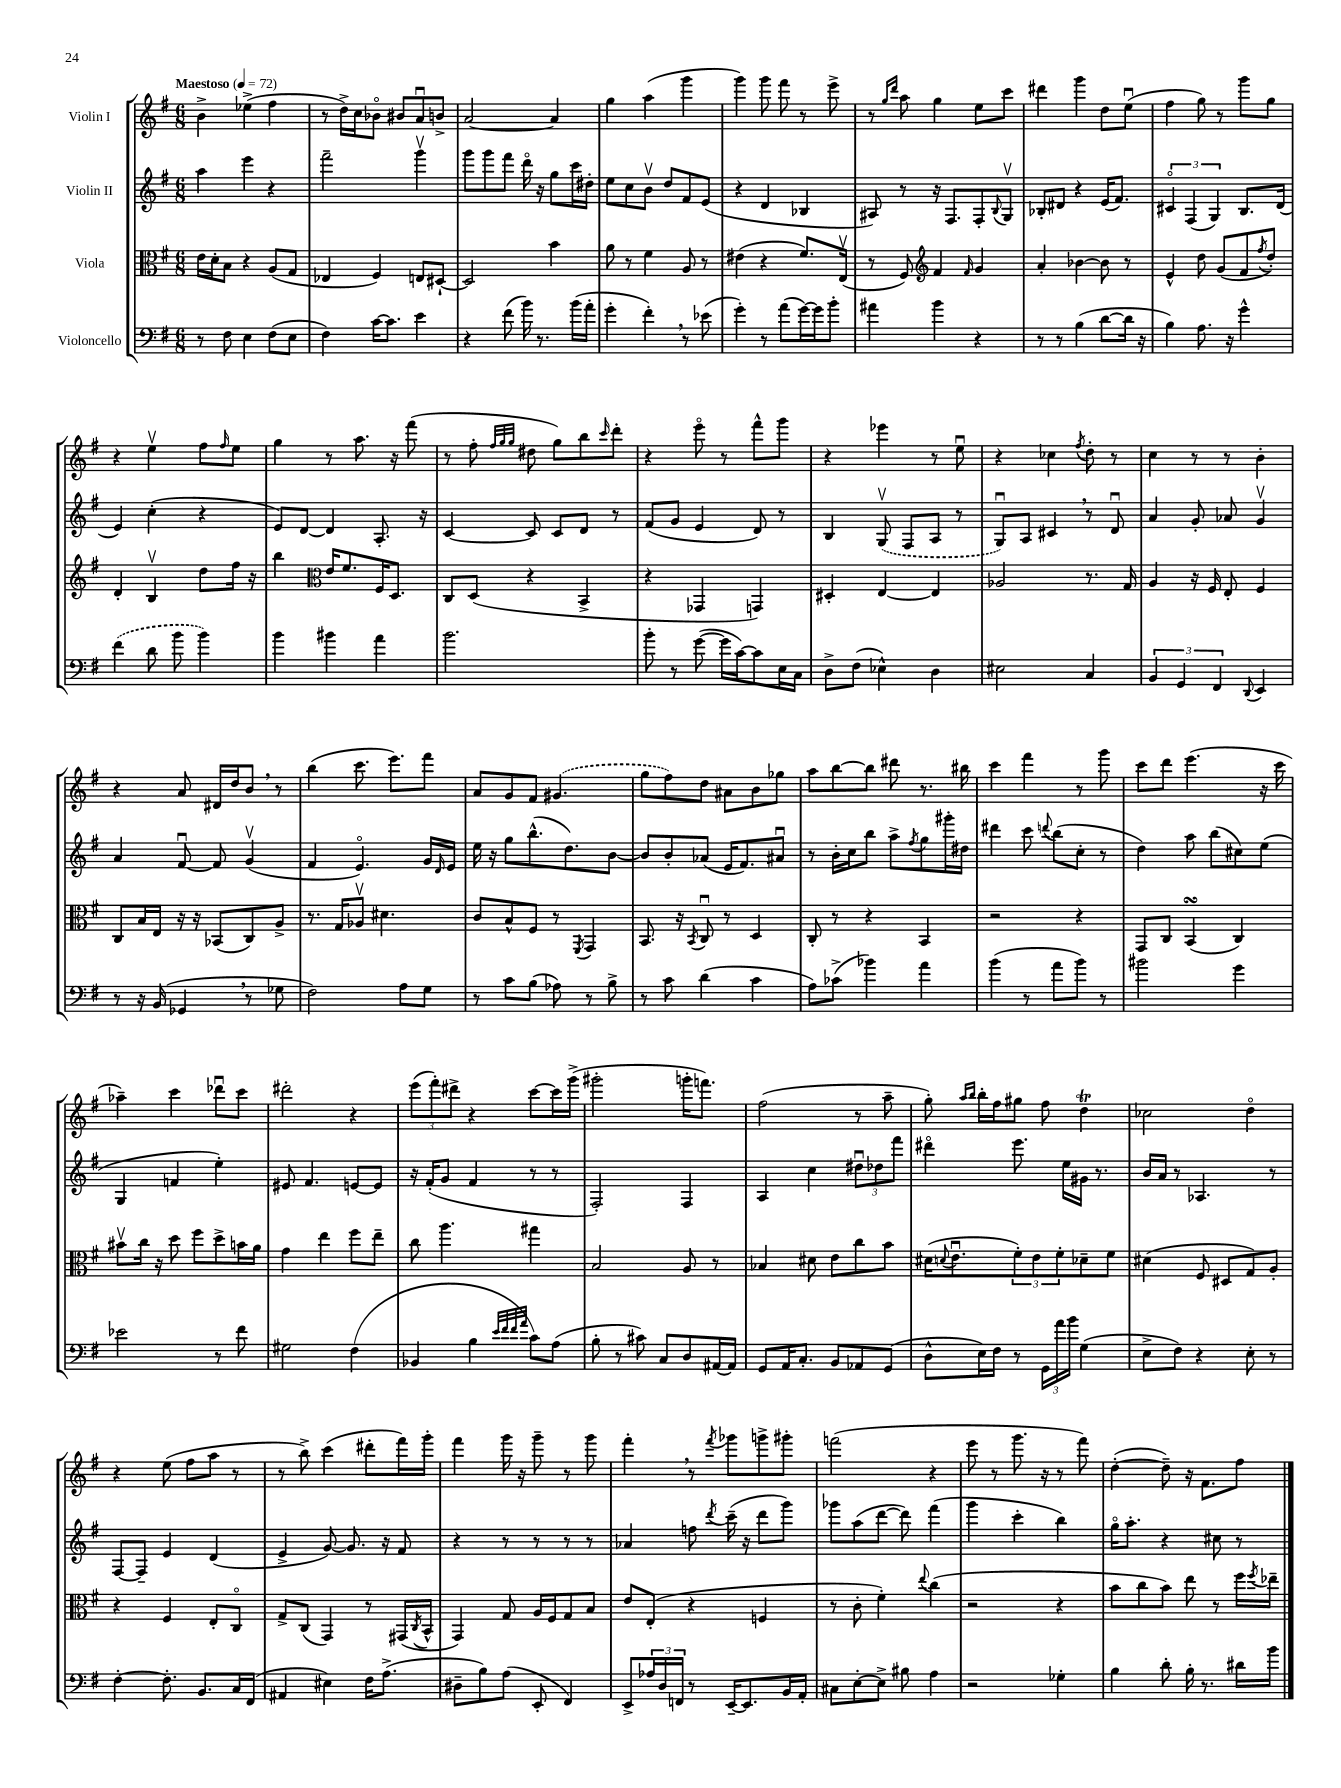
<<
\new StaffGroup <<
\new Staff = "s0" \with { instrumentName = "Violin I" } {
    \clef treble \key g \major \numericTimeSignature \time 6/8 \tempo "Maestoso" 4 = 72
    b'4-> ees''4->( fis''4 |
    r8 d''16->) c''16 bes'8\flageolet bis'8 a'8\downbow b'8-> |
    a'2~ a'4 |
    g''4 a''4( g'''4 |
    g'''4) g'''8 fis'''8 r8 e'''8-> |
    r8 \grace { g''16 d'''16 } a''8 g''4 e''8 c'''8 |
    dis'''4 g'''4 d''8 e''8\downbow( |
    fis''4 g''8) r8 g'''8 g''8 |
    r4 e''4\upbow fis''8 \grace { fis''16 } e''8 |
    g''4 r8 a''8. r16 fis'''8( |
    r8 fis''8-. \grace { fis''32 g''32 g''32 } dis''8 g''8) b''8 \grace { c'''16 } d'''8-. |
    r4 e'''8\flageolet r8 fis'''8-^ g'''8 |
    r4 ees'''4 r8 e''8\downbow |
    r4 ces''4 \acciaccatura { fis''8 } d''8-. r8 |
    c''4 r8 r8 b'4-. |
    r4 a'8 dis'16 d''16 b'8 \breathe r8 |
    b''4( c'''8. e'''8.) fis'''8 |
    a'8 g'8 fis'8 \once \slurDashed gis'4.( |
    g''8 fis''8) d''8 ais'8 b'8 ges''8 |
    a''8 b''8~ b''8 dis'''8 r8. bis''16 |
    c'''4 fis'''4 r8 g'''8 |
    c'''8 d'''8 e'''4.( r16 c'''16 |
    aes''4--) c'''4 des'''8\downbow c'''8 |
    dis'''2-. r4 |
    \tuplet 3/2 { e'''8( fis'''8-.) dis'''8-> } r4 c'''8~ c'''16 g'''16->( |
    gis'''2-. g'''16-. f'''8.) |
    fis''2( r8 a''8-- |
    g''8-.) \grace { a''16 b''16 } b''16-. fis''16 gis''8 fis''8 d''4\trill |
    ces''2 d''4\flageolet |
    r4 e''8( fis''8 a''8 r8 |
    r8 b''8->) c'''4( dis'''8-. fis'''16) g'''16-. |
    fis'''4 g'''16 r16 g'''8-- r8 g'''8 |
    fis'''4-. \breathe r8 \acciaccatura { fis'''8 } ges'''8 g'''8-> gis'''8-. |
    f'''2( r4 |
    e'''8 r8 g'''8. r16 r8 fis'''8) |
    d''4~-.( d''8--) r16 fis'8. fis''8 \bar "|." |
}
\new Staff = "s1" \with { instrumentName = "Violin II" } {
    \clef treble \key g \major \numericTimeSignature \time 6/8
    a''4 e'''4 r4 |
    fis'''2-- g'''4\upbow |
    g'''8 g'''8 fis'''8 d'''16\flageolet r16 g''8 c'''16 dis''16-. |
    e''8 c''8 b'8\upbow d''8 fis'8 e'8( |
    r4 d'4 bes4 |
    ais8) r8 r16 fis8. fis8-. \appoggiatura { b8 } g8\upbow |
    bes8-. dis'8 r4 e'16( fis'8.) |
    \tuplet 3/2 { cis'4\flageolet fis4( g4) } b8. d'16( |
    e'4) c''4-.( r4 |
    e'8) d'8~ d'4 a8.-. r16 |
    c'4~ c'8 c'8 d'8 r8 |
    fis'8( g'8 e'4 d'8) r8 |
    b4 \once \slurDashed g8\upbow( fis8 a8 r8 |
    g8\downbow) a8 cis'4 \breathe r8 d'8\downbow |
    a'4 g'8-. aes'8 g'4\upbow |
    a'4 fis'8~\downbow fis'8 g'4\upbow( |
    fis'4 e'4.\flageolet) g'16 \grace { d'16 } e'16 |
    e''16 r16 g''8 b''8.-^( d''8.) b'8~ |
    b'8 b'8-. aes'8( e'16 fis'8.) ais'8\downbow |
    r8 b'16-. c''16 b''8 a''8-> \acciaccatura { fis''8 } g''8 gis'''16-. dis''16 |
    dis'''4 c'''8 \appoggiatura { d'''8 } b''8( c''8-. r8 |
    d''4) a''8 b''8( cis''8) e''8( |
    g4 f'4 e''4-.) |
    eis'8 fis'4. e'8~ e'8 |
    r16 fis'16-.( g'8 fis'4 r8 r8 |
    fis2-.) fis4 |
    a4 c''4 \tuplet 3/2 { dis''8\downbow des''8 fis'''8 } |
    dis'''4\flageolet e'''8. e''16 gis'16 r8. |
    b'16 a'16 r8 aes4. r8 |
    fis8~ fis8-- e'4 d'4( |
    e'4-> g'8~) g'8. r16 fis'8 |
    r4 r8 r8 r8 r8 |
    aes'4 f''8 \acciaccatura { d'''8 } c'''16--( r16 d'''8 g'''8) |
    ges'''8 a''8( d'''8~ d'''8) fis'''4( |
    g'''4 c'''4-. b''4) |
    g''16\flageolet a''8.-. r4 cis''8 r8 \bar "|." |
}
\new Staff = "s2" \with { instrumentName = "Viola" } {
    \clef alto \key g \major \numericTimeSignature \time 6/8
    e'16 d'16-. b8 r4 a8( g8 |
    ees4 fis4) e8 dis8~-! |
    dis2 b'4 |
    a'8 r8 fis'4 a8 r8 |
    eis'4( r4 fis'8.) e16\upbow( |
    r8 fis8) \clef treble fis'4 \grace { fis'16 } g'4 |
    a'4-. bes'4~ bes'8 r8 |
    e'4-^ d''8 g'8( fis'8 \acciaccatura { fis''8 } d''8-.) |
    d'4-. b4\upbow d''8 fis''16 r16 |
    b''4 \clef alto e'16 fis'8. fis16 d8. |
    c8 d8( r4 b,4-> |
    r4 ges,4 g,4) |
    dis4-. e4~ e4 |
    aes2 r8. g16 |
    a4 r16 fis16 e8-. fis4 |
    c8 b16 e16 r16 r16 bes,8( c8) a8-> |
    r8. g16 aes8\upbow dis'4. |
    c'8 b8-^ fis8 r8 \acciaccatura { fis,8 } g,4 |
    b,8. r16 \acciaccatura { b,8 } c8\downbow r8 d4 |
    c8-. r8 r4 b,4 |
    r2 r4 |
    g,8 c8 b,4\turn( c4) |
    bis'8\upbow c''16 r16 d''8 fis''8 d''8-> b'16 a'16 |
    g'4 e''4 fis''8 e''8-- |
    c''8 a''4. gis''4 |
    b2 a8 r8 |
    bes4 dis'8 e'8 c''8 b'8 |
    dis'16( \appoggiatura { d'8 } e'8.\downbow \tuplet 3/2 { fis'8-.) e'8 fis'8-. } des'8-- fis'8 |
    dis'4( fis8 dis8 g8) a8-. |
    r4 fis4 e8-. c8\flageolet |
    g8-> c8( g,4) r8 gis,16( \acciaccatura { c8 } b,16-^ |
    g,4) g8 a16 fis16 g8 b8 |
    e'8 e8-.( r4 f4 |
    r8 c'8-. fis'4-.) \appoggiatura { e''8 } c''4( |
    r2 r4 |
    b'8 c''8 b'8) e''8 r8 fis''16 \acciaccatura { fis''8 } ees''16-- \bar "|." |
}
\new Staff = "s3" \with { instrumentName = "Violoncello" } {
    \clef bass \key g \major \numericTimeSignature \time 6/8
    r8 fis8 e4 fis8( e8 |
    fis4) c'16~ c'8. e'4 |
    r4 fis'8( b'16) r8. b'16( a'16-. |
    g'4-. fis'4-.) \breathe r8 ees'8( |
    g'4-.) r8 a'8( g'16~) g'16 b'8-. |
    ais'4 b'4 r4 |
    r8 r8 b4( d'8~ d'16 r16 |
    b4) a8. r16 g'4-^ |
    \once \slurDashed fis'4( d'8 b'8 b'4) |
    b'4 bis'4 a'4 |
    b'2. |
    b'8-. r8 g'8~( g'16 c'16~) c'8 e16 c16 |
    d8-> fis8( ees4-^) d4 |
    eis2 c4 |
    \tuplet 3/2 { b,4 g,4 fis,4 } \appoggiatura { d,8 } e,4 |
    r8 r16 b,16( ges,4 \breathe r8 ges8 |
    fis2) a8 g8 |
    r8 c'8 b8( aes8) r8 b8-> |
    r8 c'8 d'4( c'4 |
    a8) ces'8->( bes'4) a'4 |
    b'4( r8 a'8 b'8) r8 |
    bis'2 g'4 |
    ees'2 r8 fis'8 |
    gis2 fis4( |
    bes,4 b4 \grace { e'32 fis'32 fis'32 a'32 } c'8) a8( |
    b8-. r8 cis'8) c8 d8 ais,16~ ais,16 |
    g,8 a,16 c8.-. b,8 aes,8 g,8( |
    d8-^ e16) fis16 r8 \tuplet 3/2 { g,16 a'16 b'16 } g4( |
    e8-> fis8) r4 e8-. r8 |
    fis4~-. fis8.-. b,8. c16 fis,16( |
    ais,4 eis4) fis16 a8.->( |
    dis8-- b8) a8( e,8-. fis,4) |
    e,8-> \tuplet 3/2 { aes16 d16 f,16 } r8 e,16~-- e,8. b,16 a,16-. |
    cis8 e8~-. e8-> bis8 a4 |
    r2 ges4-. |
    b4 d'8-. b16-. r8. dis'16 b'16 \bar "|." |
}
>>
>>
\layout { \context { \Score \remove "Bar_number_engraver" } }
